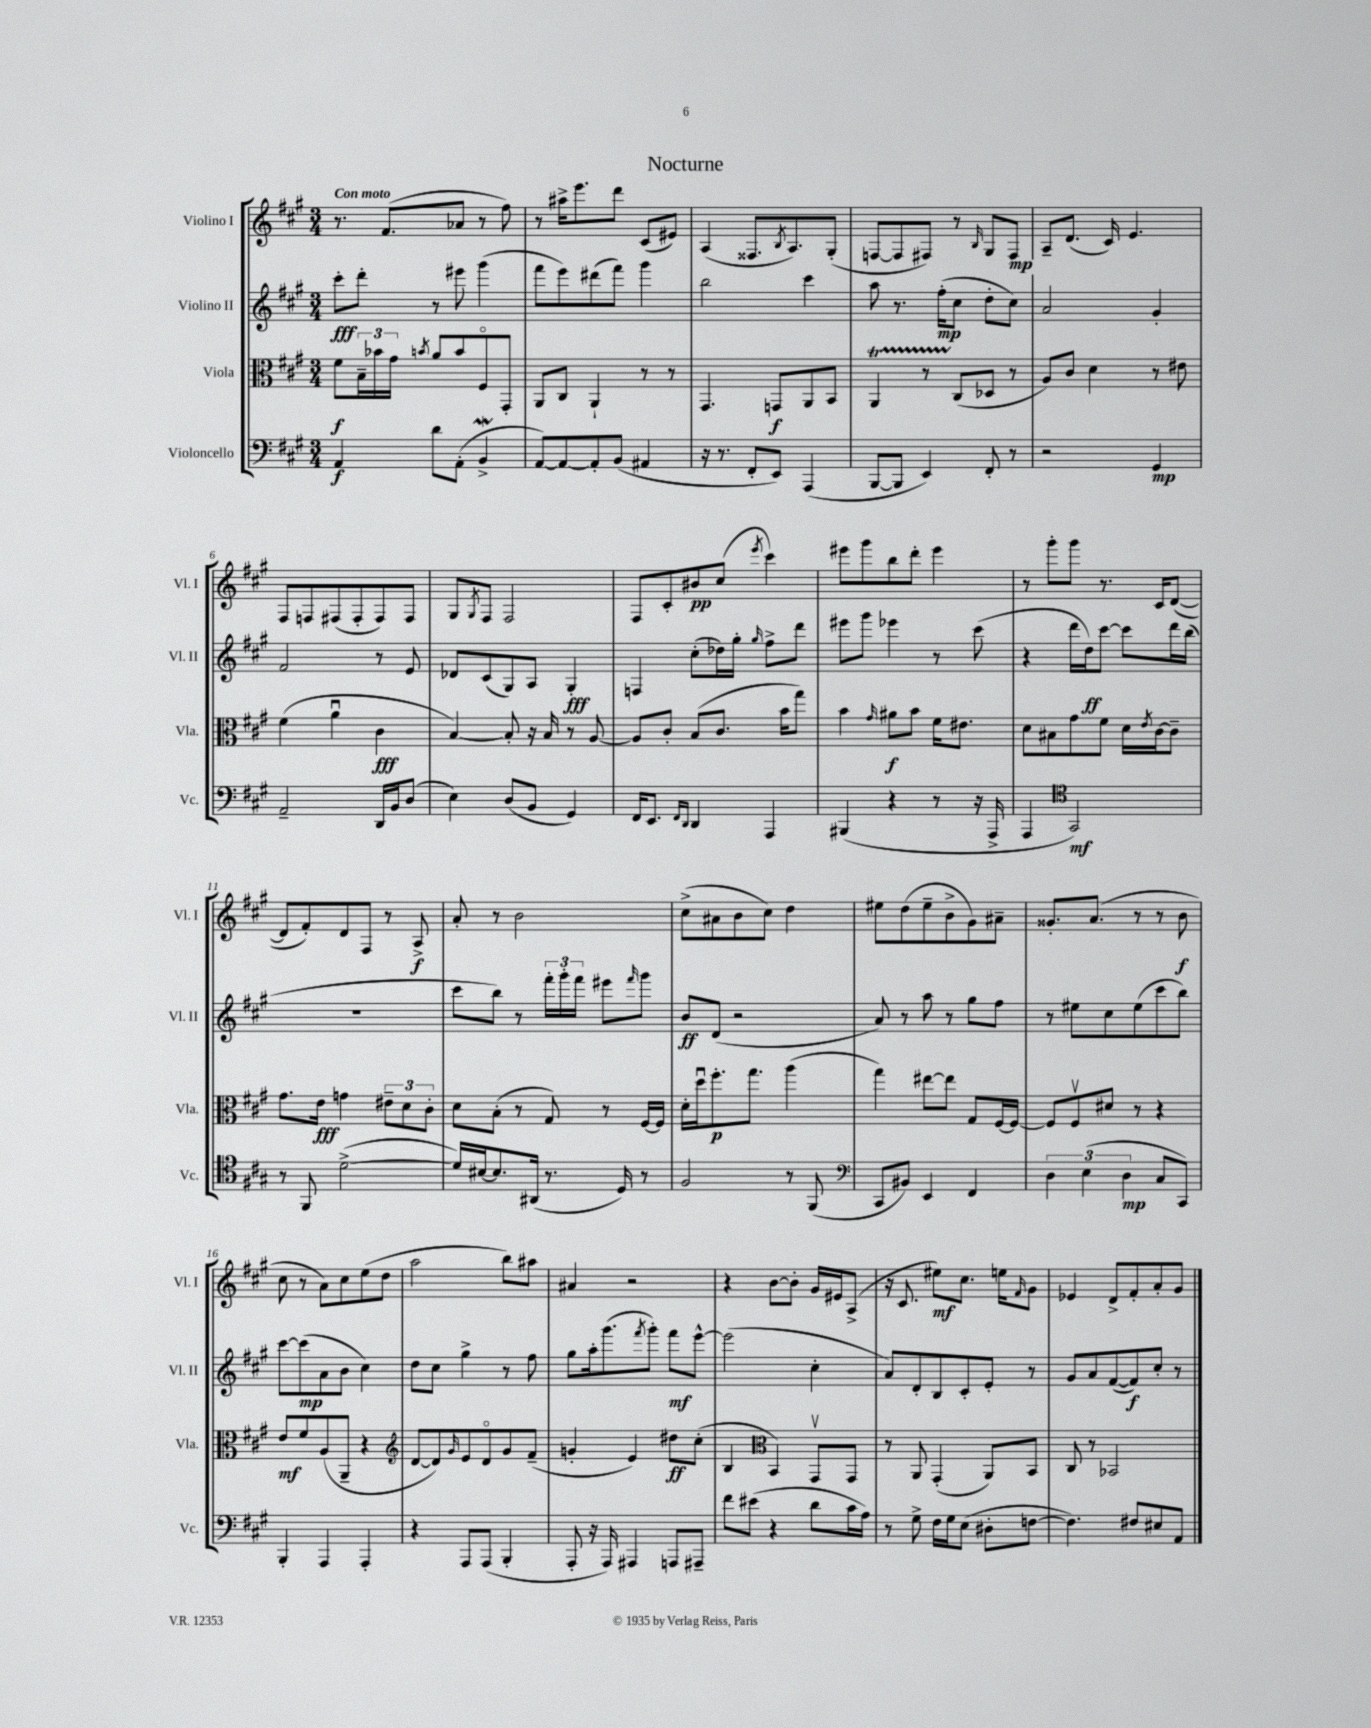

**kern	**kern	**kern	**kern
*staff4	*staff3	*staff2	*staff1
*clefF4	*clefC3	*clefG2	*clefG2
*k[f#c#g#]	*k[f#c#g#]	*k[f#c#g#]	*k[f#c#g#]
*M3/4	*M3/4	*M3/4	*M3/4
4AA	8f#	8ccc#'	8.r
.	24B~	8ddd'	.
.	24b-	.	.
.	.	.	(8.f#
.	24g#	.	.
.	8qb	.	.
8d	8a	8r	.
(8AA'	8b	8eee#	8a-
4BB^	8F#o	(4ggg#	8r
.	8GG#'	.	8ff#)
=	=	=	=
[8AA)	8AA	8fff#	8r
8AA_	8C#	8eee)	16aa#^
.	.	.	8.eee
8AA']	4AA`	(8ddd#	.
(8BB	.	8fff#)	8ddd
4AA#	8r	4ggg#	(8c#
.	8r	.	8e#)
=	=	=	=
16r	4.GG#	2bb	(4A
8.r	.	.	.
8FF#'	.	.	8.F##
8EE)	8GG	.	.
.	.	.	8qB
.	.	.	8.A)
(4AAA	8AA	4ccc#	.
.	8BB	.	(8G#'
=	=	=	=
[8BBB	4AA	8aa	[8F
8BBB]	.	8.r	8F]
4EE)	8r	.	8F#)
.	.	(16ff#'	.
.	(8C#	8cc#	8r
.	.	.	16qqB
8FF#'	8D-	8dd'	8G#
8r	8r	8cc#)	8F#
=	=	=	=
2r	8A)	2a	8A~
.	8c#	.	(8.d
.	4d	.	.
.	.	.	16c#)
.	.	.	4.e
4GG#	8r	4g#'	.
.	8e#	.	.
=	=	=	=
2AA~	(4f#	2f#	8F#
.	.	.	8F
.	4au	.	(8F#
.	.	.	8F#'
16DD	4c#	8r	8F#)
16BB	.	.	.
(8D	.	8e	8F#
=	=	=	=
4E)	[4B)	8d-	8G#
.	.	.	8qG#
.	.	(8c#	8F#
(8D	8B']	8G#)	2F#
8BB	16r	8A	.
.	16B	.	.
4GG#)	8r	4G#'	.
.	[8A	.	.
=	=	=	=
16FF#	8A]	4F	8F#
8.EE	.	.	.
.	8c#'	.	8c#'
16qqFF#	.	.	.
16qqDD	.	.	.
4DD	(8B	(8cc#'	8b#
.	8.c#	16dd-)	(8cc#
.	.	16gg#'	.
.	.	16qqgg#	8qeee
4AAA	.	8ff#^	4ccc#)
.	16b	.	.
.	8gg#)	8ddd	.
=	=	=	=
(4BBB#	4b	8eee#	8eee#
.	.	8ggg#	8ggg#
.	16qqg#	.	.
4r	8a#	4eee-	8bb
.	8b	.	8ddd'
8r	16f#	8r	4eee#
.	8.e#	.	.
16r	.	(8ccc#	.
16AAA^	.	.	.
=	=	=	=
4AAA	8d	4r	8r
.	8B#	.	8ggg#'
*clefC4	*	*	*
2GG#)	8g#	16ddd	8ggg#
.	.	16dd)	.
.	8f#	[8ccc#	8.r
.	16d	8ccc#]	.
.	8qe	.	.
.	[16c#	.	16c#
.	8c#~]	16ddd	([8d
.	.	(16bb	.
=	=	=	=
8r	8.g#	2.r	8d]
8FF#	.	.	8f#')
.	16e	.	.
([2d^	4g	.	8d
.	.	.	8F#
.	12e#~	.	8r
.	12d	.	.
.	.	.	8A^
.	12c#'	.	.
=	=	=	=
16d])	8d	8ccc#	8a'
[16B#	.	.	.
8.B#]	(8B'	8bb)	8r
.	8r	8r	2b
(16AA#	.	.	.
8.r	8G#)	24fff#'	.
.	.	24ggg#'	.
.	.	24fff#	.
.	8r	8eee#	.
16D)	.	.	.
.	.	16qqfff#	.
8r	[16F#	8ggg#	.
.	16F#]	.	.
=	=	=	=
2F#	16d'	8b	(8cc#^
.	16ddu	.	.
.	8.ff#'	(8d	8a#
.	.	2r	8b
.	8.gg#	.	.
.	.	.	8cc#)
8r	(4aa	.	4dd
(8FF#	.	.	.
=	=	=	=
*clefF4	*	*	*
8CC#	4gg#)	8a)	8ee#
8BB#)	.	8r	(8dd
4EE	[8ee#	8aa	8ee#~
.	8ee#]	8r	8b^
4FF#	8G#	8gg#	8g#)
.	[16F#	8ff#	8a#~
.	16F#_	.	.
=	=	=	=
6D	8F#]	8r	8.g##'
.	8F#v	8ee#	.
(6E	.	.	.
.	.	.	(8.a
.	8d#	8cc#	.
6D	.	.	.
.	8r	(8ee#	8r
8C#	4r	8ccc#	8r
8CC#)	.	8bb)	8b
=	=	=	=
4BBB'	8e	[8ccc#	8cc#
.	8f#	(8ccc#]	8r
4AAA	(8A	8a	8a)
.	8AA~	8b	8cc#
4AAA'	4r	4cc#)	(8ee
.	.	.	8dd
=	=	=	=
*	*clefG2	*	*
4r	[8d	8dd	2aa
.	8d])	8cc#	.
.	16qqg#	.	.
8AAA	8e	4gg#^	.
(8AAA	8do	.	.
4BBB'	8g#	8r	8bb)
.	(8f#~	8ff#	8aa#
=	=	=	=
8AAA'	4g'	8gg#	4a#
16r	.	16aa'	.
16AAA)	.	(8.ggg#	.
4AAA#	4e)	.	2r
.	.	8qfff#	.
.	.	8ggg#')	.
8AAA	8dd#	8fff#	.
8AAA#~	(8cc#'	[8eee^^	.
=	=	=	=
8f#	4B	(2eee]	4r
(8e#	.	.	.
*	*clefC3	*	*
4r	4BB)	.	[8b
.	.	.	8b']
8d	8GG#v	4cc#'	16g#
.	.	.	16e#
16c#	8GG#	.	(8A^
16A)	.	.	.
=	=	=	=
8r	8r	8a)	16r
.	.	.	8.c#
8G#^	8AA	8d'	.
16F#	(4GG#'	8B	8ee#)
16G#	.	.	.
(8E	.	8c#'	8.cc#
8D#'	8AA)	8e'	.
.	.	.	16ee
.	.	.	16qqf#
[8F	8BB	8r	8g#
=	=	=	=
4.F])	8C#	8g#	4e-
.	8r	8a	.
.	2BB-	([8f#	8d^
8F#	.	8f#])	8f#'
8E#	.	8cc#'	8a'
8AA	.	8r	8g#
==	==	==	==
*-	*-	*-	*-
